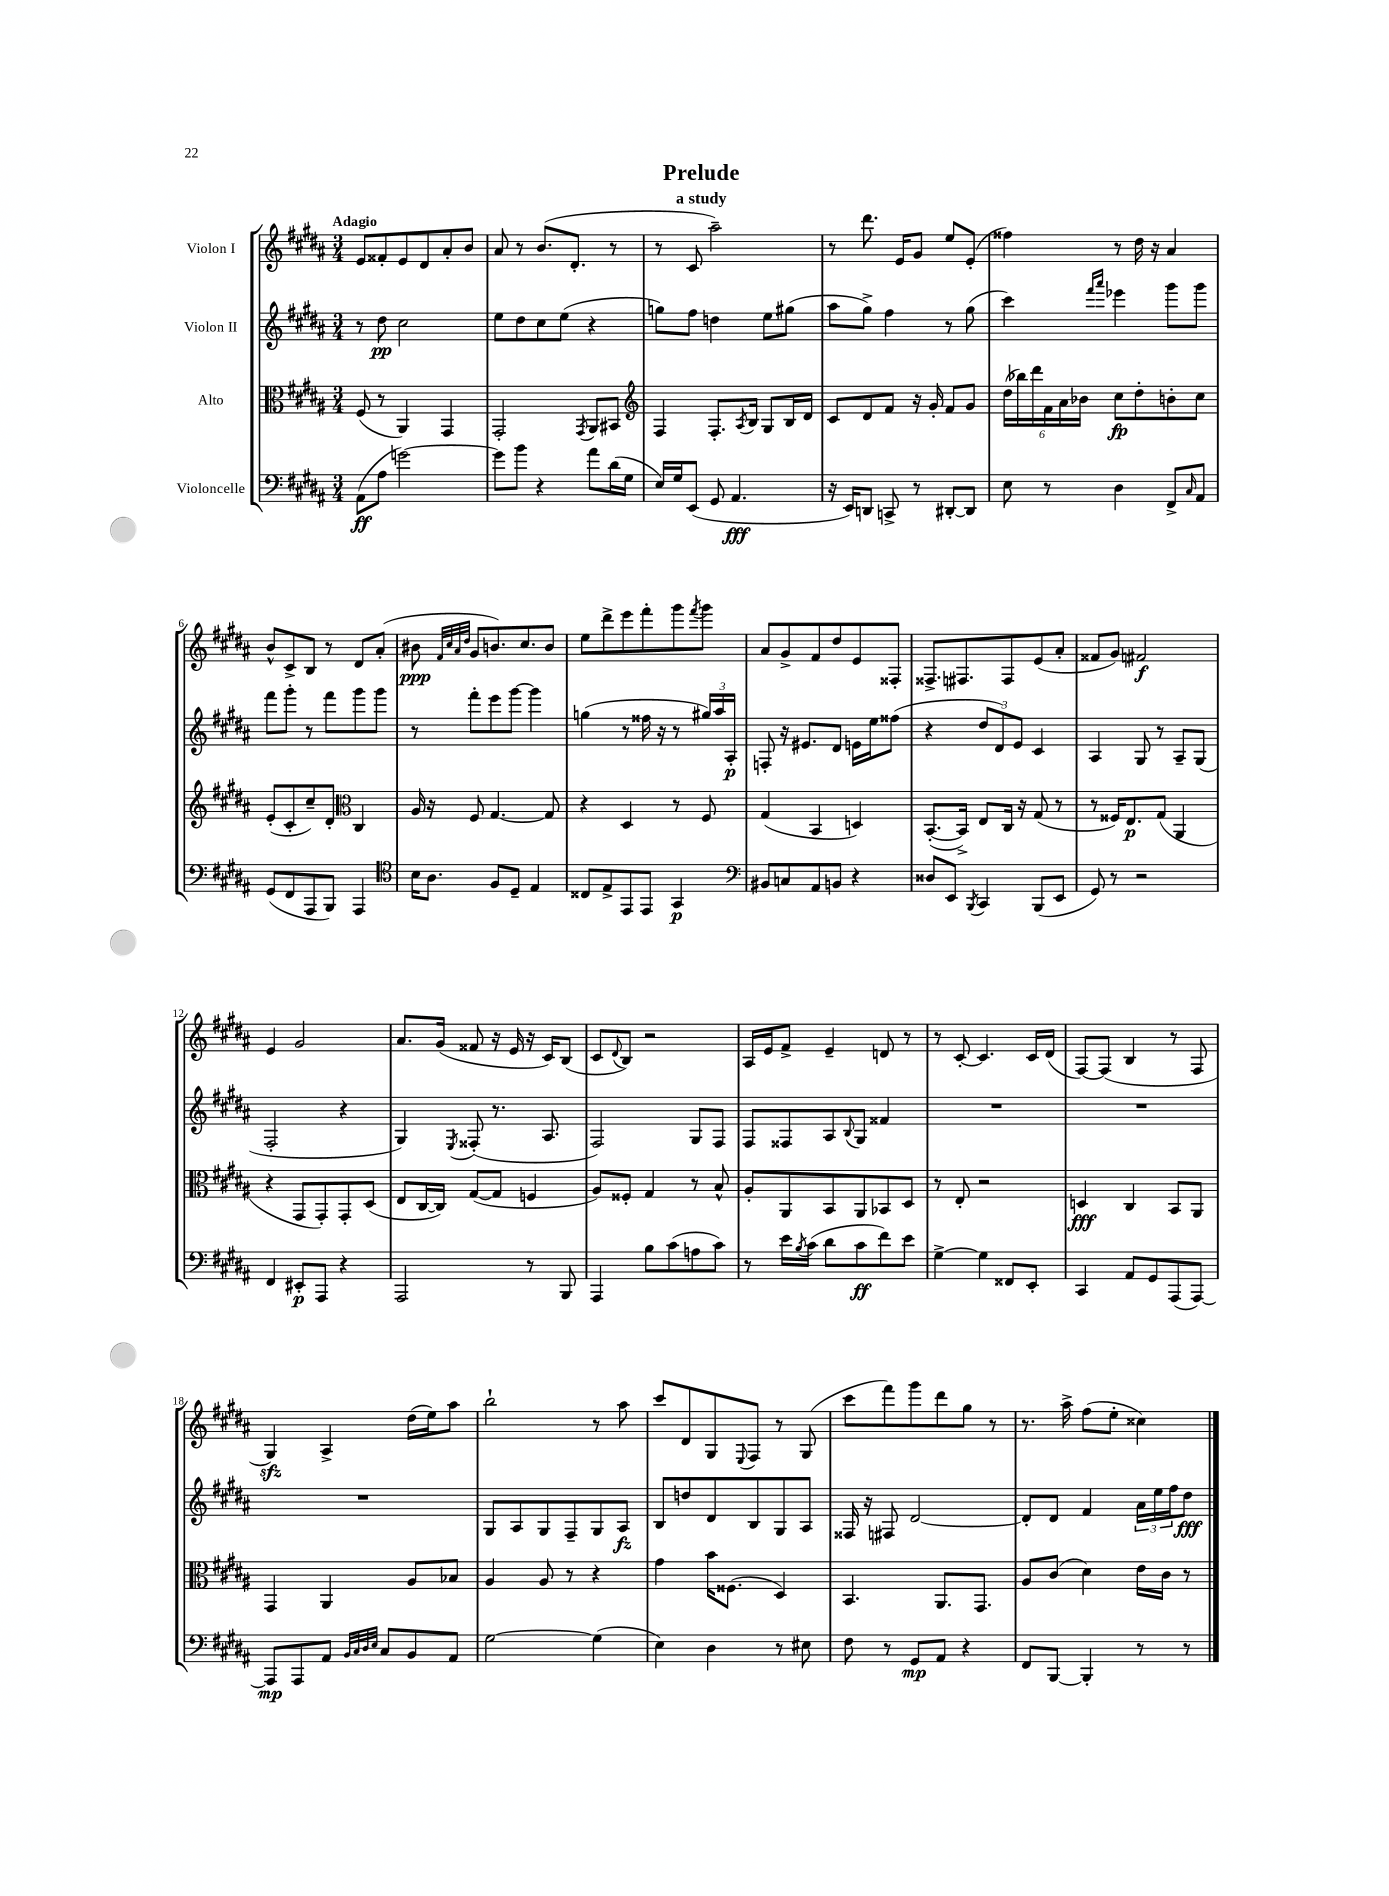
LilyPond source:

\header { title = "Prelude" subtitle = "a study" }
<<
\new StaffGroup <<
\new Staff = "s0" \with { instrumentName = "Violon I" } {
    \clef treble \key b \major \numericTimeSignature \time 3/4 \tempo "Adagio"
    e'8 fisis'8-. e'8 dis'8 ais'8-. b'8 |
    ais'8 r8 b'8.( dis'8.-. r8 |
    r8 cis'8 ais''2--) |
    r8 dis'''8. e'16 gis'8 e''8 e'8-.( |
    fisis''4) r8 dis''16 r16 ais'4 |
    b'8-^ cis'8-> b8 r8 dis'8 ais'8-.( |
    bis'8\ppp \grace { fis'32 cis''32 ais'32 dis''32 } gis'8 b'8.) cis''8. b'8 |
    e''8 dis'''8-> e'''8 fis'''8-. gis'''8 \acciaccatura { fis'''8 } gis'''8 |
    ais'8 gis'8-> fis'8 dis''8 e'8 fisis8-. |
    fisis8.-> fis8. fis8 e'8( ais'8-. |
    fisis'8 gis'8) fis'2\f |
    e'4 gis'2 |
    ais'8. gis'16( fisis'8 r16 e'16 r16 cis'16) b8( |
    cis'8 \appoggiatura { dis'8 } b8) r2 |
    ais16 e'16 fis'8-> e'4-- d'8 r8 |
    r8 cis'8~-. cis'4. cis'16 dis'16( |
    fis8~) fis8( b4 r8 fis8 |
    gis4\sfz) ais4-> dis''16( e''16) ais''8 |
    b''2-! r8 ais''8 |
    cis'''8 dis'8 gis8 \appoggiatura { e8 } fis8 r8 gis8( |
    cis'''8 fis'''8) gis'''8 dis'''8 gis''8 r8 |
    r8. ais''16-> fis''8( e''8-. cisis''4) \bar "|." |
}
\new Staff = "s1" \with { instrumentName = "Violon II" } {
    \clef treble \key b \major \numericTimeSignature \time 3/4
    r8 dis''8\pp cis''2 |
    e''8 dis''8 cis''8 e''8( r4 |
    g''8) fis''8 d''4 e''8 gis''8( |
    ais''8 gis''8->) fis''4 r8 gis''8( |
    cis'''4) \grace { fis'''16 ais'''16 } ees'''4 gis'''8 gis'''8 |
    fis'''8 gis'''8-. r8 fis'''8 gis'''8 gis'''8 |
    r8 fis'''8-. e'''8 gis'''8~ gis'''4 |
    g''4( r8 fisis''16 r16 r8 \tuplet 3/2 { gis''16) ais''16 ais16-.\p } |
    f8-. r16 eis'8. dis'8 e'16 e''16 fisis''8( |
    r4 \tuplet 3/2 { dis''8 dis'8) e'8 } cis'4 |
    ais4 gis8 r8 ais8-- gis8( |
    fis2-. r4 |
    gis4) \acciaccatura { e8 } fisis8-.( r8. ais8. |
    fis2) gis8 fis8 |
    fis8 fisis8 ais8 \appoggiatura { b8 } gis8 fisis'4 |
    R2. |
    R2. |
    R2. |
    gis8 ais8 gis8 fis8-- gis8 ais8\fz |
    b8 d''8 dis'8 b8 gis8 ais8 |
    fisis16 r16 fis8 dis'2~ |
    dis'8-. dis'8 fis'4 \tuplet 3/2 { ais'16 e''16 fis''16 } dis''8\fff \bar "|." |
}
\new Staff = "s2" \with { instrumentName = "Alto" } {
    \clef alto \key b \major \numericTimeSignature \time 3/4
    fis8( r8 ais,4) gis,4 |
    gis,2-. \acciaccatura { gis,8 } ais,8 bis,8 |
    \clef treble fis4 fis8.-. \acciaccatura { ais8 } b16 gis8 b16 dis'16 |
    cis'8 dis'8 fis'8 r16 gis'16-. fis'8 gis'8 |
    \tuplet 6/4 { dis''16( bes''16) dis'''16 fis'16 ais'16 bes'16 } cis''8\fp dis''8-. b'8-. cis''8 |
    e'8-.( cis'8-. cis''8--) dis'8-. \clef alto cis4 |
    ais16 r16 fis8 gis4.~ gis8 |
    r4 dis4 r8 fis8 |
    gis4( b,4 d4) |
    b,8.~-.( b,16->) e8 cis16 r16 gis8( r8 |
    r8 fisis16) e8.\p gis8( ais,4 |
    r4 gis,8 gis,8-.) gis,8-. dis8( |
    e8 cis16~ cis16) gis8~( gis8 f4 |
    ais8) fisis8-. gis4 r8 b8-^ |
    ais8-. ais,8 b,8 ais,8 bes,8 dis8 |
    r8 e8-. r2 |
    d4\fff cis4 b,8 ais,8 |
    gis,4 ais,4 ais8 bes8 |
    ais4 ais8 r8 r4 |
    gis'4 b'16 fisis8.( dis4) |
    b,4. ais,8. gis,8. |
    ais8 cis'8( dis'4) e'16 cis'16 r8 \bar "|." |
}
\new Staff = "s3" \with { instrumentName = "Violoncelle" } {
    \clef bass \key b \major \numericTimeSignature \time 3/4
    ais,8\ff( ais8 g'2~) |
    g'8 b'8 r4 ais'8 dis'16( gis16 |
    e16) gis16 e,8( gis,8 ais,4.\fff |
    r16 e,16) d,8 c,8-> r8 dis,8~-. dis,8 |
    e8 r8 dis4 fis,8-> \grace { cis16 } ais,8 |
    gis,8( fis,8 ais,,8 b,,8) ais,,4 |
    \clef tenor b16 ais8. fis8 dis8-- e4 |
    cisis8 e8-> e,8 e,8 gis,4\p |
    \clef bass bis,8 c8 ais,8 b,8 r4 |
    disis8 e,8 \acciaccatura { b,,8 } cis,4 b,,8( e,8 |
    gis,8) r8 r2 |
    fis,4 eis,8-.\p ais,,8 r4 |
    ais,,2 r8 b,,8 |
    ais,,4 b8 cis'8( a8 cis'8) |
    r8 e'16 \acciaccatura { b8 } cis'16( dis'8 cis'8\ff fis'8) e'8 |
    gis4~-> gis4 fisis,8 e,8-. |
    cis,4 ais,8 gis,8 ais,,8( ais,,8~) |
    ais,,8\mp ais,,8 ais,8 \grace { b,32 cis32 dis32 e32 } cis8 b,8 ais,8 |
    gis2~ gis4( |
    e4) dis4 r8 eis8 |
    fis8 r8 gis,8\mp ais,8 r4 |
    fis,8 b,,8~ b,,4-. r8 r8 \bar "|." |
}
>>
>>
